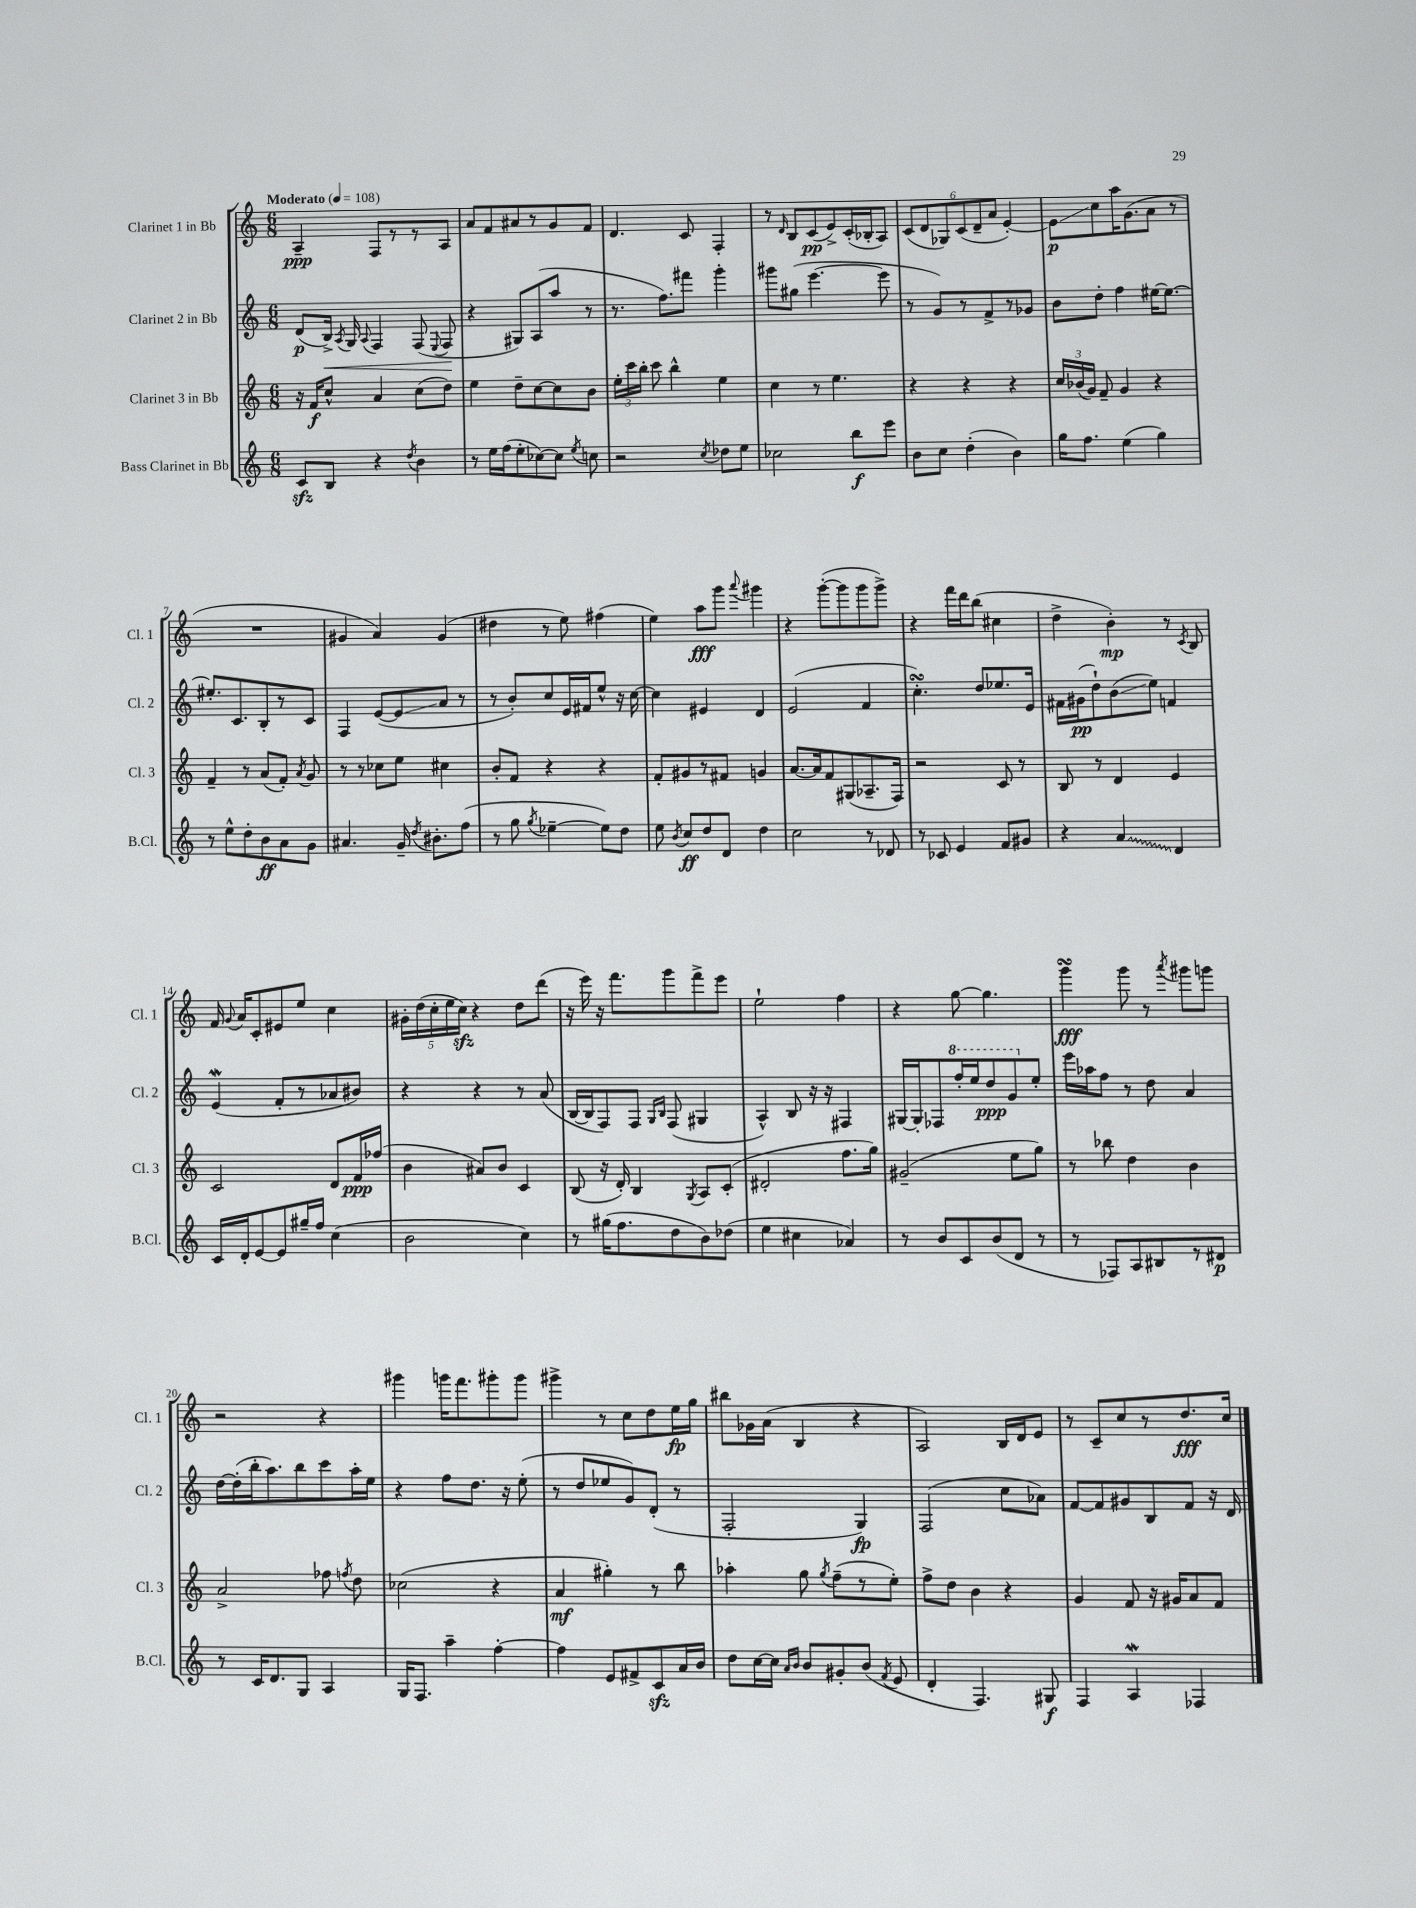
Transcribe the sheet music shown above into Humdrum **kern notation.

**kern	**kern	**kern	**kern
*staff4	*staff3	*staff2	*staff1
*clefG2	*clefG2	*clefG2	*clefG2
*k[]	*k[]	*k[]	*k[]
*M6/8	*M6/8	*M6/8	*M6/8
*MM108	*MM108	*MM108	*MM108
8c	16r	(8d	4A~
.	16f	.	.
8B	8cc^^	16B^)	.
.	.	8qA	.
.	.	16G	.
.	.	8qqA	.
4r	4a	4F	8F
.	.	.	8r
8qdd	.	.	.
4b	(8cc	(8F	8r
.	.	8qqE	.
.	8dd)	8F	8A
=	=	=	=
8r	4ee	4r	8a
16ee	.	.	8f
(16ff	.	.	.
8ee'	8dd~	8G#)	8a#
[8cc-)	[8cc	(8A	8r
8cc-]	8cc]	8aa	8g
8qee	.	.	.
8cc	8b	8r	8f
=	=	=	=
2r	24ee'	8.r	4.d
.	24ccc	.	.
.	24bb'	.	.
.	8ccc	.	.
.	.	8.ff)	.
.	4bb^^	.	.
.	.	8fff#	8c
8qcc	.	.	.
8dd-	4ee	4ggg'	4F'
8ee	.	.	.
=	=	=	=
2cc-	4cc	8ggg#	8r
.	.	.	16qqd
.	.	(8gg#	8B
.	8r	[4.eee	(8c
.	4.ee	.	8e^)
8bb	.	.	(16c'
.	.	.	16B-'
8eee	.	8eee]	8A)
=	=	=	=
8b	4r	8r	(12c
.	.	.	12d
8cc	.	8g)	.
.	.	.	12G-)
(4dd'	4r	8r	(12c
.	.	.	12d~
.	.	8f^	.
.	.	.	12a
4b)	4r	8r	[4e')
.	.	8g-	.
=	=	=	=
16gg	24cc	8b	8e]
.	(24b-	.	.
8.ff	.	.	.
.	24g)	.	.
.	8f~	8dd'	8cc
(4ee	4g	4ff	16aa
.	.	.	(8.g
4gg)	4r	[16ee#	8a
.	.	8.ee#_	.
.	.	.	8r
=	=	=	=
8r	4f~	8.ee#']	2.r
8ee^^	.	.	.
.	.	8.c	.
8dd'	8r	.	.
8b	(8a	8B'	.
8a	8f')	8r	.
.	8qa	.	.
8g	8g	8c	.
=	=	=	=
4.a#	8r	4F	4g#
.	8r	.	.
.	8cc-	([8e	4a)
16g~	8ee	8e]	.
8qdd	.	.	.
8.b#'	.	.	.
.	4cc#	8a	(4g#
(8ff	.	8r	.
=	=	=	=
8r	8b'	8r	4dd#
8gg	8f	8b')	.
8qgg	.	.	.
[4ee-~	4r	8cc	8r
.	.	16e	8ee)
.	.	16f#	.
8ee-])	4r	8ee^^	(4ff#
8dd	.	16r	.
.	.	[16cc	.
=	=	=	=
8ee	8f'	4cc]	4ee)
8qb	.	.	.
8cc	8g#	.	.
8dd	8r	4e#	8aa
8d	8f#	.	8ggg
.	.	.	8qqaaa
4dd	4g	4d	4ggg#
=	=	=	=
2cc	[8.a	(2e	4r
.	16a]	.	.
.	8f	.	([8ggg'
.	(8G#	.	8ggg]
8r	8.A-~	4f	8ggg
8d-	.	.	8ggg^)
.	16F)	.	.
=	=	=	=
8r	2r	4.cc')	4r
8c-	.	.	.
4e	.	.	16fff
.	.	.	16ddd
.	.	8dd	(8bb
8f	8c	8.ee-	4cc#
8g#	8r	.	.
.	.	16e	.
=	=	=	=
4r	8B	16f#	4dd^
.	.	(16g#	.
.	8r	8dd`)	.
4a	4d	(8b	4b')
.	.	8ee)	.
4d	4e	4f	8r
.	.	.	8qc
.	.	.	8B
=	=	=	=
16c	2c	(4e	16f
.	.	.	8qqg
16d'	.	.	16a
[8e	.	.	8c'
8e]	.	8f'	8e#
16gg#~	.	8r	8ee
16ff	.	.	.
(4cc	8d	8a-	4cc
.	16f	8b#)	.
.	(16ff-	.	.
=	=	=	=
2b	4b	4r	20g#'
.	.	.	(20dd
.	.	.	20cc'
.	.	.	20ee
.	.	.	20cc)
.	8a#)	4r	4r
.	8b	.	.
4cc)	4c	8r	8dd
.	.	(8a	(8ddd
=	=	=	=
8r	(8B	[16B	16r
.	.	16B]	16eee)
(16gg#	16r	8F)	16r
8.ff	16d')	.	8.fff
.	4B	8F	.
.	.	16qqG	.
.	.	16qqB	.
8dd	.	(8F	8ggg
.	8qG	.	.
8b)	8A	4G#	8fff^
(8dd-	(8c'	.	8eee
=	=	=	=
4ee	2d#'	4A^^)	2ee`
4cc#	.	8B	.
.	.	16r	.
.	.	16r	.
4a-)	8.ff	4F#	4ff
.	16gg)	.	.
=	=	=	=
8r	(2g#~	[16G#	4r
.	.	16G#']	.
8b	.	8F-	.
8c	.	16fff'	[8gg
.	.	16eee	.
(8b	.	8ddd	4.gg]
8d	8ee	8gg	.
8r	8gg)	8ee'	.
=	=	=	=
8r	8r	16eee	4ggg
.	.	16aa-	.
8F-)	8bb-	8ff	.
8A	4dd	8r	8ggg
8B#	.	8dd	8r
.	.	.	8qaaa
8r	4b	4a	8ggg#
8d#	.	.	8ggg
=	=	=	=
8r	2a^	[16dd	2r
.	.	(16dd']	.
16c	.	16bb'	.
8.d	.	8.aa)	.
8G	.	8bb	.
4A	8ff-	8ccc	4r
.	8qff	.	.
.	8dd	16aa'	.
.	.	16ee	.
=	=	=	=
16G	(2cc-	4r	4ggg#
8.F	.	.	.
4aa~	.	8ff	16ggg
.	.	.	8.fff
.	.	8.dd	.
[4ff'	4r	.	8ggg#'
.	.	16r	.
.	.	(8ee'	8ggg#
=	=	=	=
4ff]	4a	8r	4ggg#^
.	.	8dd	.
8e	4gg#')	8ee-	8r
8f#^	.	8g)	8cc
8c	8r	(8d'	8dd
16a	8bb	8r	16ee
16b	.	.	16gg
=	=	=	=
8dd	4aa-'	2F'	8bb#
[16cc	.	.	16g-
16cc]	.	.	(16a
16qqa	.	.	.
16qqb	.	.	.
8b	8gg	.	4B
.	8qgg	.	.
8g#'	(8ff~	.	.
(8b	8r	4G)	4r
8qf	.	.	.
8e	8ee')	.	.
=	=	=	=
4d'	8ff^	(2F	2A)
.	8dd	.	.
4.F)	4b	.	.
.	4r	8cc	16B
.	.	.	16d
8G#	.	8a-)	8e
=	=	=	=
4F	4g	[8f	8r
.	.	8f]	8c~
4A	8f	8g#	8cc
.	16r	8B	8r
.	16g#	.	.
4F-	8a	8f	8.dd
.	8f	16r	.
.	.	16d	16cc
==	==	==	==
*-	*-	*-	*-
